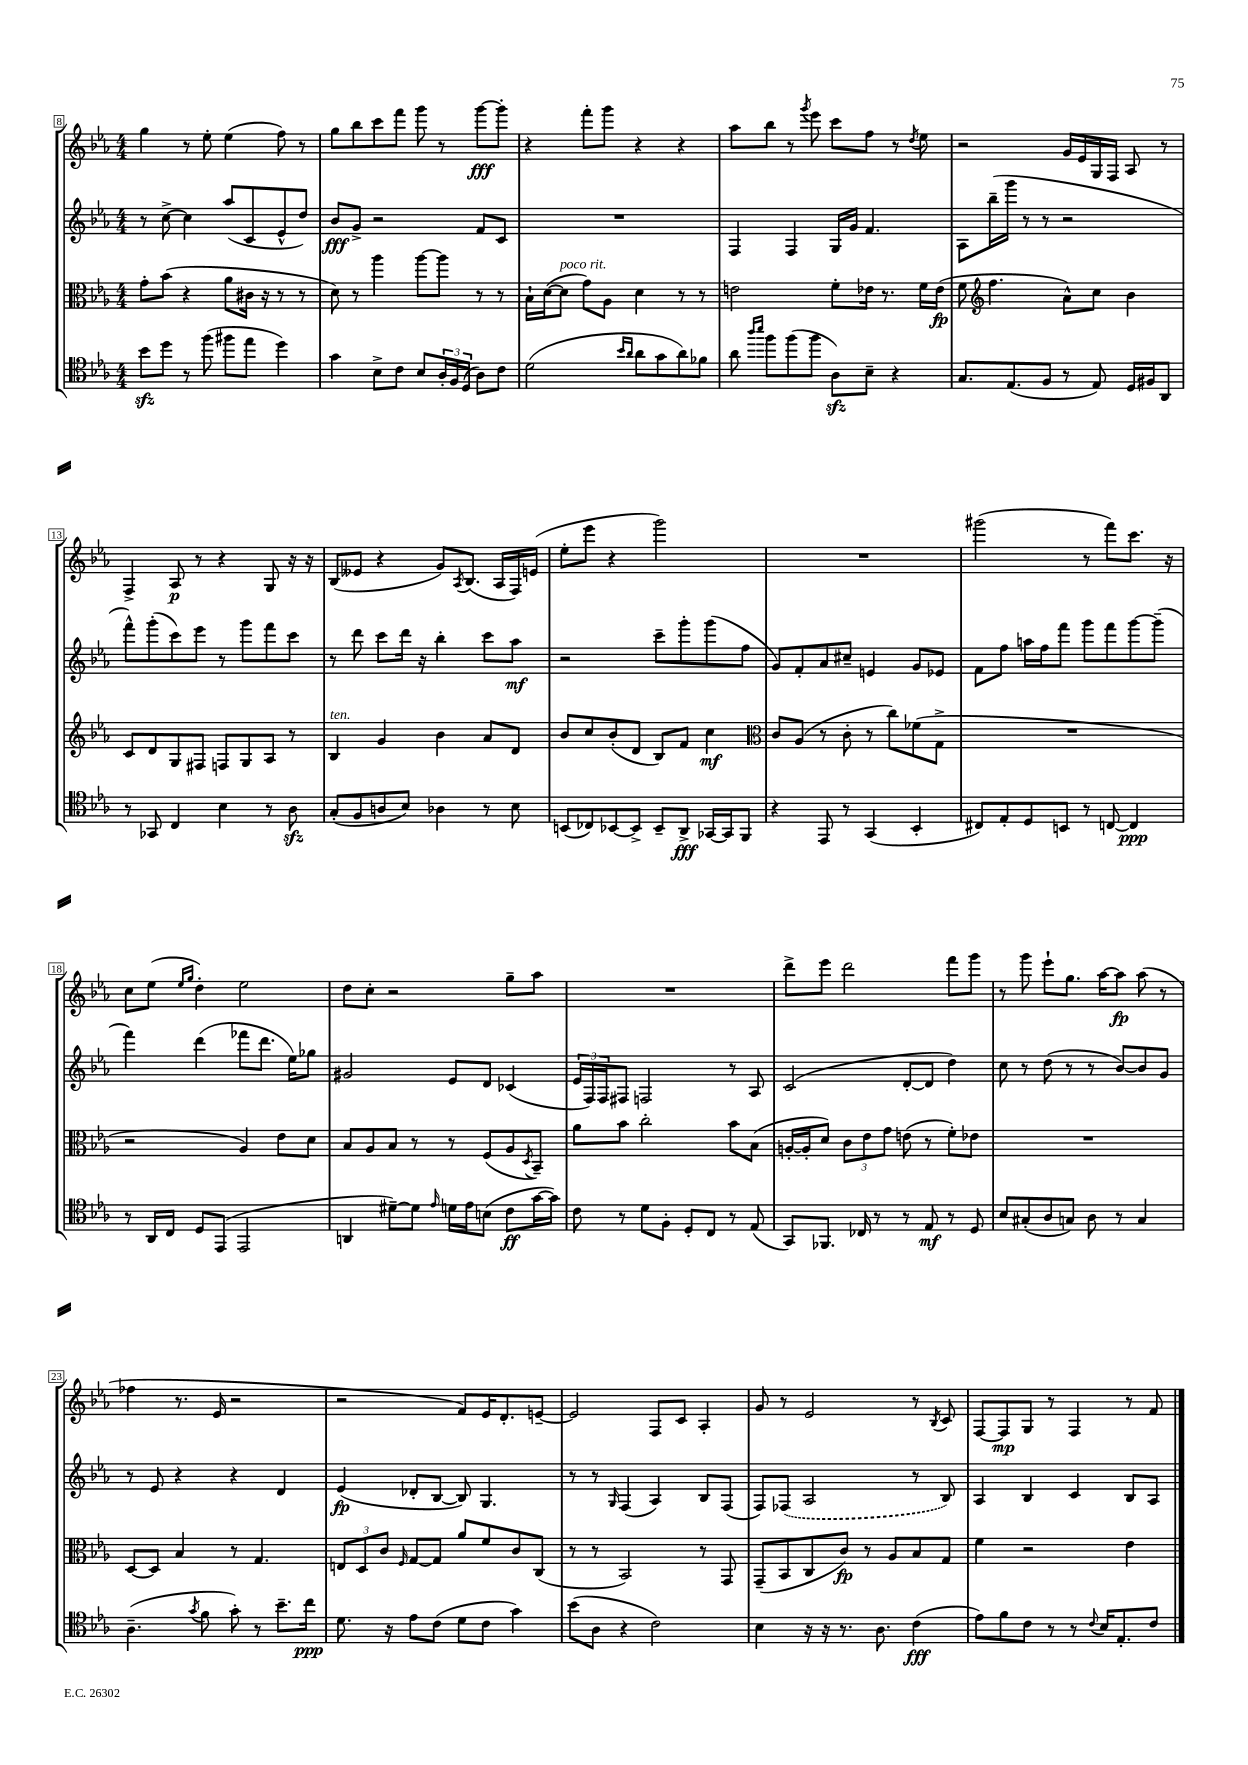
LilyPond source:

<<
\new StaffGroup <<
\new Staff = "s0" {
    \clef treble \key ees \major \numericTimeSignature \time 4/4
    g''4 r8 ees''8-. ees''4( f''8) r8 |
    g''8 bes''8 c'''8 f'''8 g'''8 r8 g'''8~\fff g'''8-. |
    r4 f'''8-. g'''8 r4 r4 |
    aes''8 bes''8 r8 \acciaccatura { g'''8 } ees'''8 c'''8 f''8 r8 \acciaccatura { d''8 } ees''8 |
    r2 g'16 ees'16 g16 f16 aes8 r8 |
    f4-> aes8\p r8 r4 g8 r16 r16 |
    bes8( eeses'8 r4 g'8) \acciaccatura { aes8 } bes8.( aes16 f16) e'16( |
    ees''8-. ees'''8 r4 g'''2) |
    R1 |
    gis'''2( r8 f'''8) c'''8. r16 |
    c''8 ees''8( \grace { ees''16 g''16 } d''4-.) ees''2 |
    d''8 c''8-. r2 g''8-- aes''8 |
    R1 |
    d'''8-> ees'''8 d'''2 f'''8 g'''8 |
    r8 g'''8 ees'''8-! g''8. aes''16~ aes''8\fp aes''8( r8 |
    fes''4 r8. ees'16 r2 |
    r2 f'8) ees'16 d'8.-. e'8~-- |
    e'2 f8 c'8 aes4-. |
    g'8 r8 ees'2 r8 \acciaccatura { bes8 } c'8 |
    f8~ f8\mp g8 r8 f4 r8 f'8 \bar "|." |
}
\new Staff = "s1" {
    \clef treble \key ees \major \numericTimeSignature \time 4/4
    r8 c''8~-> c''4 aes''8( c'8 ees'8-^ d''8) |
    bes'8\fff g'8-> r2 f'8 c'8 |
    R1 |
    f4 f4 g16 g'16 f'4. |
    aes8 bes''16--( g'''16 r8 r8 r2 |
    f'''8-^) g'''8-.( c'''8) ees'''8 r8 g'''8 f'''8 c'''8 |
    r8 d'''8 c'''8 d'''16 r16 bes''4-. c'''8 aes''8\mf |
    r2 c'''8-- g'''8-. g'''8( f''8 |
    g'8) f'8-. aes'8 cis''8-- e'4 g'8 ees'8 |
    f'8 f''8 a''16 f''16 f'''8 g'''8 f'''8 g'''8~ g'''8--( |
    f'''4) d'''4( fes'''8 d'''8. ees''16) ges''8 |
    gis'2 ees'8 d'8 ces'4( |
    \tuplet 3/2 { ees'16 f16) f16 } fis8 f2 r8 aes8 |
    c'2( d'8~-. d'8 d''4) |
    c''8 r8 d''8( r8 r8 bes'8~) bes'8 g'8 |
    r8 ees'8 r4 r4 d'4 |
    ees'4\fp( des'8-. bes8~ bes8) g4. |
    r8 r8 \grace { g16 } f4( aes4) bes8 f8( |
    f8) \once \slurDashed fes8( aes2 r8 bes8) |
    aes4 bes4 c'4 bes8 aes8 \bar "|." |
}
\new Staff = "s2" {
    \clef alto \key ees \major \numericTimeSignature \time 4/4
    g'8-. bes'8( r4 aes'8 cis'16 r16 r8 r8 |
    d'8) r8 aes''4 aes''8~ aes''8 r8 r8 |
    bes16-! d'16~( d'8^\markup { \italic "poco rit." } g'8) aes8 d'4 r8 r8 |
    e'2 f'8-. ees'16 r8. f'16 ees'16\fp( |
    f'8 \clef treble f''4. aes'8-^) c''8 bes'4 |
    c'8 d'8 g8 fis8 f8 g8 aes8 r8 |
    bes4^\markup { \italic "ten." } g'4 bes'4 aes'8 d'8 |
    bes'8 c''8 bes'8-.( d'8 bes8) f'8 c''4\mf |
    \clef alto c'8 aes8( r8 c'8-. r8 c''8) fes'8( g8-> |
    R1 |
    r2 aes4) ees'8 d'8 |
    bes8 aes8 bes8 r8 r8 f8( aes8 \acciaccatura { d8 } bes,8--) |
    aes'8 bes'8 c''2-. bes'8 bes8( |
    a16~-. a16-. d'8) \tuplet 3/2 { c'8 ees'8 g'8 } e'8( r8 f'8-.) ees'8 |
    R1 |
    d8~ d8 bes4 r8 g4. |
    \tuplet 3/2 { e8 d8 c'8 } \grace { f16 } g8~ g8 aes'8 f'8 c'8 c8( |
    r8 r8 bes,2) r8 g,8 |
    g,8--( bes,8 c8 c'8\fp) r8 aes8 bes8 g8 |
    f'4 r2 ees'4 \bar "|." |
}
\new Staff = "s3" {
    \clef tenor \key ees \major \numericTimeSignature \time 4/4
    bes'8\sfz d''8 r8 f''8( fis''8 ees''8 d''4) |
    g'4 bes8-> c'8 bes8 \tuplet 3/2 { aes16-. f16 d16( } aes8) c'8 |
    d'2( \grace { bes'16 aes'16 } aes'8 g'8 aes'8) fes'8 |
    aes'8 \grace { aes''16 bes''16 } f''8 f''8( f''8 aes8\sfz) bes8-- r4 |
    g8. ees8.( f8 r8 ees8) d16 fis16 aes,8 |
    r8 ges,8 c4 bes4 r8 aes8\sfz |
    g8-.( f8 a8 bes8) aes4 r8 bes8 |
    b,8( ces8) bes,8~ bes,8-> bes,8-- aes,8->\fff ges,16~ ges,16 f,8 |
    r4 ees,8 r8 g,4( bes,4-. |
    cis8) ees8-. d8 b,8 r8 c8~ c4\ppp |
    r8 aes,16 c16 d8 ees,8( ees,2 |
    a,4 dis'8~--) dis'8 \grace { ees'16 } d'16 ees'16 b8( c'8\ff g'16~ g'16) |
    c'8 r8 d'8 f8-. d8-. c8 r8 ees8( |
    g,8) fes,8. ces16 r8 r8 ees8\mf r8 d8 |
    bes8 gis8-.( aes8 g8) aes8 r8 g4 |
    aes4.--( \acciaccatura { g'8 } f'8 g'8-.) r8 bes'8.-- c''16\ppp |
    d'8. r16 ees'8 c'8( d'8 c'8 g'4) |
    bes'8( aes8 r4 c'2) |
    bes4 r16 r16 r8. aes8. c'4\fff( |
    ees'8) f'8 c'8 r8 r8 \appoggiatura { c'8 } bes16 ees8.-. c'8 \bar "|." |
}
>>
>>
\layout { \context { \Score currentBarNumber = #8 \override BarNumber.stencil = #(make-stencil-boxer 0.1 0.3 ly:text-interface::print) } }
